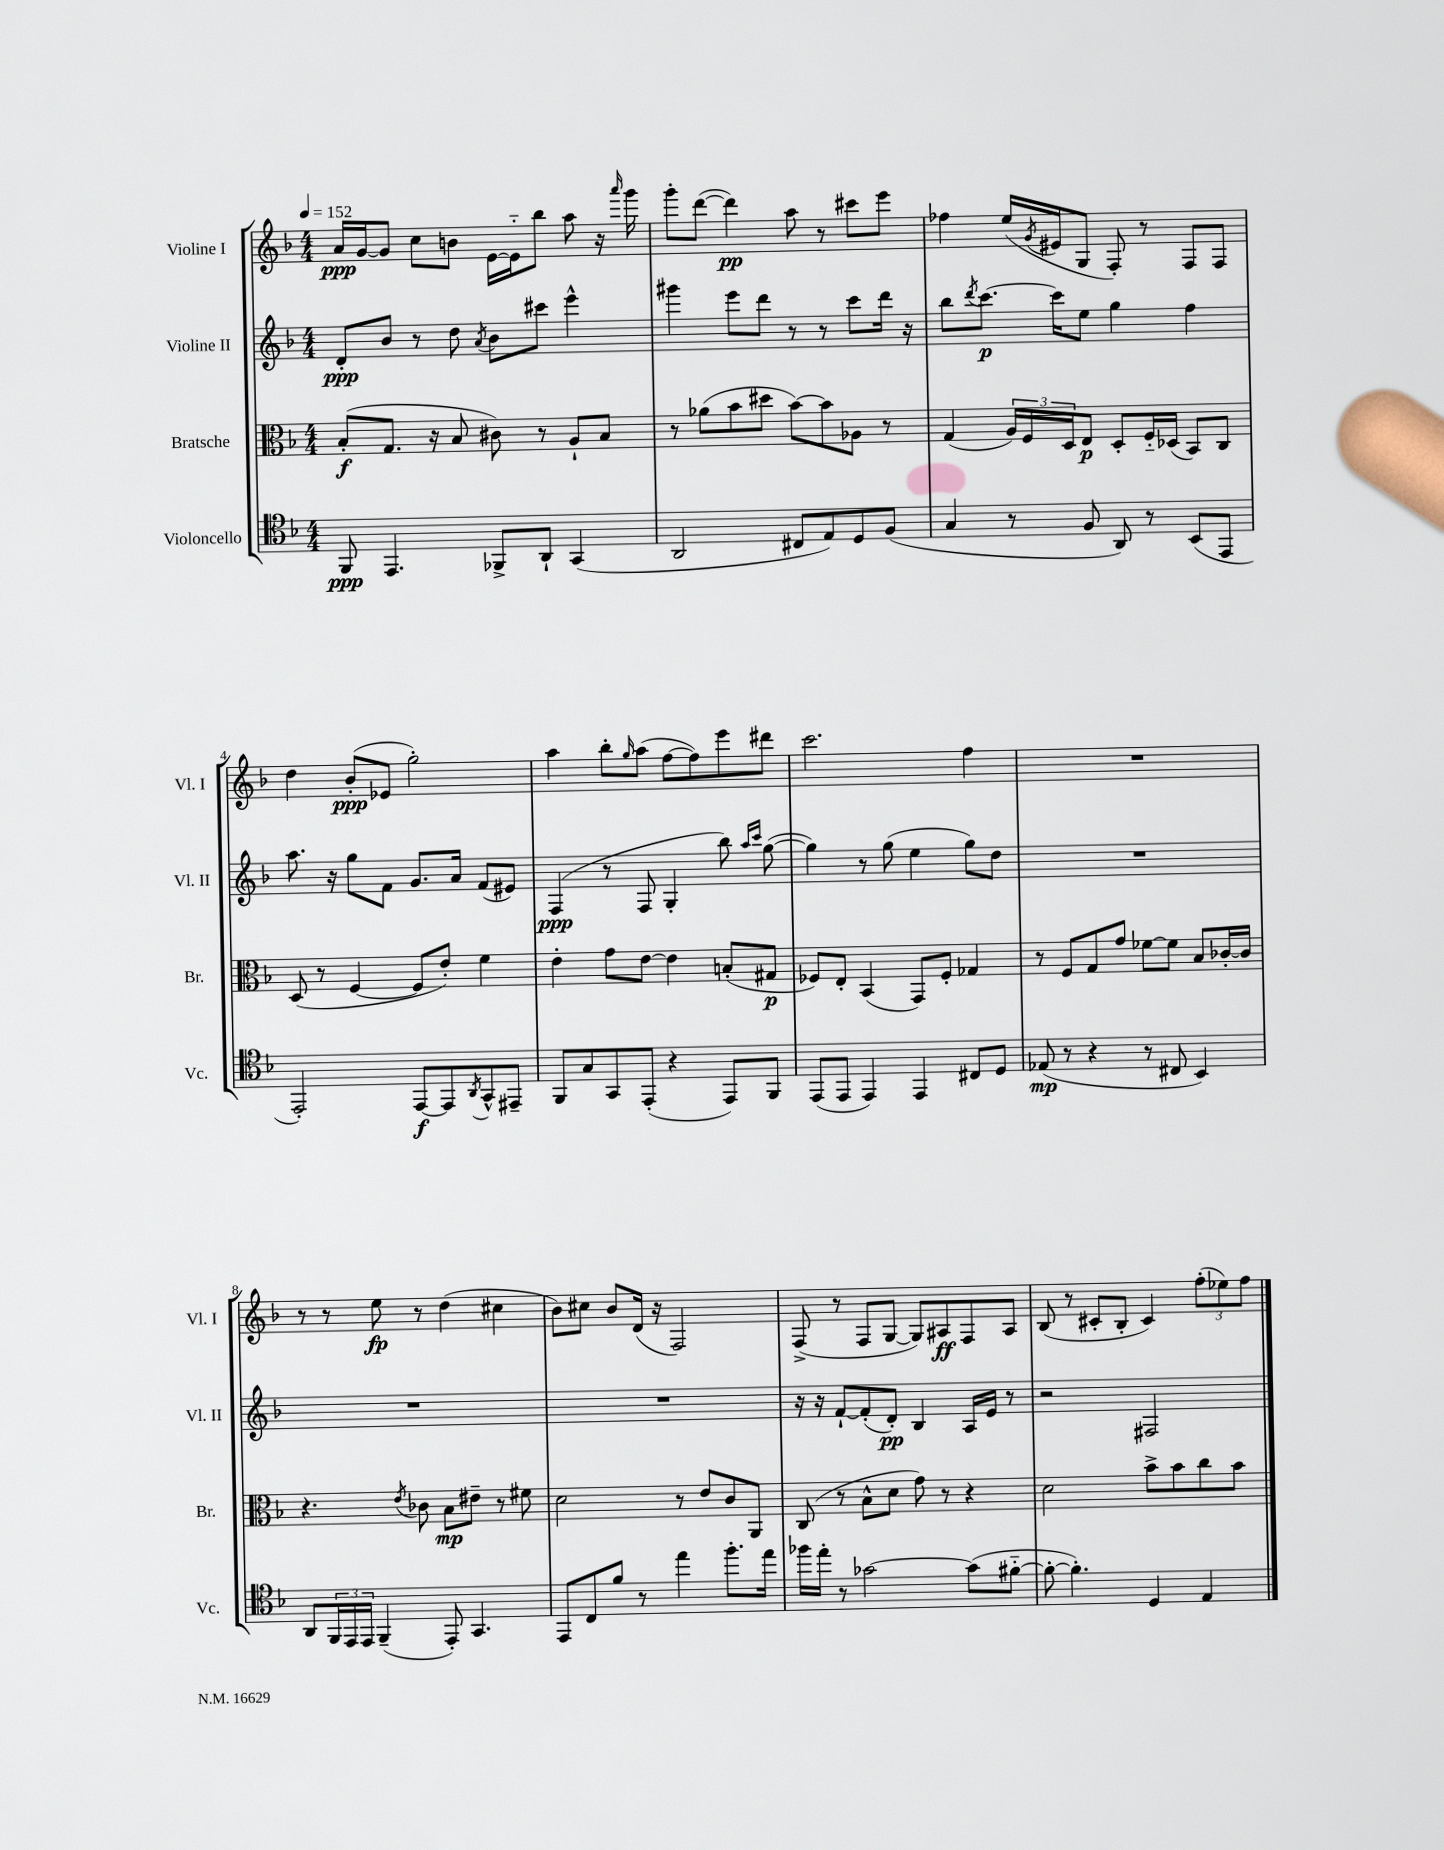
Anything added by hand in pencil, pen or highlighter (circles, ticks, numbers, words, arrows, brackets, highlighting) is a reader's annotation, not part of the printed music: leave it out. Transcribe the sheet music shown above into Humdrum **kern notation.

**kern	**dynam	**kern	**dynam	**kern	**dynam	**kern	**dynam
*part4	*part4	*part3	*part3	*part2	*part2	*part1	*part1
*staff4	*staff4	*staff3	*staff3	*staff2	*staff2	*staff1	*staff1
*I"Violoncello	*	*I"Bratsche	*	*I"Violine II	*	*I"Violine I	*
*I'Vc.	*	*I'Br.	*	*I'Vl. II	*	*I'Vl. I	*
*clefC4	*	*clefC3	*	*clefG2	*	*clefG2	*
*k[b-]	*	*k[b-]	*	*k[b-]	*	*k[b-]	*
*M4/4	*	*M4/4	*	*M4/4	*	*M4/4	*
*MM152	*	*MM152	*	*MM152	*	*MM152	*
=1	=1	=1	=1	=1	=1	=1	=1
8FF/	ppp	(8B-'/L	f	8d'/L	ppp	16a/LL	ppp
.	.	.	.	.	.	[16g/J	.
4.EE/	.	8.G/J	.	8b-/J	.	8g/J]	.
.	.	.	.	8r	.	8cc\L	.
.	.	16r	.	.	.	.	.
.	.	8B-/	.	8dd\	.	8bn\J	.
.	.	.	.	8qa/	.	.	.
8FF-X^/L	.	8c#X\)	.	8b-\L	.	[16e\LL	.
.	.	.	.	.	.	16e\J]	.
8AA`/J	.	8r	.	8ccc#X\J	.	8bb-\J	.
(4GG/	.	8A`/L	.	4eee^^\	.	8aa\	.
.	.	8B-/J	.	.	.	16r	.
.	.	.	.	.	.	16qqaaa/	.
.	.	.	.	.	.	16ggg\	.
=2	=2	=2	=2	=2	=2	=2	=2
2AA/	.	8r	.	4ggg#X\	.	8ggg'\L	.
.	.	(8a-X\L	.	.	.	([8ddd\J	.
.	.	8b-\	.	8eee\L	.	4ddd\])	pp
.	.	8dd#X\J	.	8ddd\J	.	.	.
8C#X/L	.	[8b-\L)	.	8r	.	8aa\	.
8E/)	.	8b-\]	.	8r	.	8r	.
8D/	.	8A-X\J	.	8ccc\L	.	8ccc#X\L	.
(8F/J	.	8r	.	16ddd\Jk	.	8eee\J	.
.	.	.	.	16r	.	.	.
=3	=3	=3	=3	=3	=3	=3	=3
4G/	.	(4G/	.	8bb-\L	.	4ff-X\	.
.	.	.	.	8qddd/	.	.	.
.	.	.	.	[8.ccc\J	p	.	.
8r	.	24A/LL)	.	.	.	(16ee/LL	.
.	.	24F/	.	.	.	.	.
.	.	.	.	.	.	8qg/	.
.	.	.	.	16ccc\KL]	.	16e#X/J	.
.	.	24D/J	.	.	.	.	.
8F/	.	8E/J	p	8ee\J	.	8G/J	.
8AA/)	.	8D'/L	.	4gg\	.	8F'/)	.
8r	.	16F/L	.	.	.	8r	.
.	.	(16D-X/JJ	.	.	.	.	.
(8BB-/L	.	8BB-/L)	.	4ff\	.	8F/L	.
8EE/J	.	8C/J	.	.	.	8F/J	.
!!LO:LB:g=z
=4	=4	=4	=4	=4	=4	=4	=4
2EE'/)	.	(8D/	.	8.aa\	.	4dd\	.
.	.	8r	.	.	.	.	.
.	.	.	.	16r	.	.	.
.	.	[4F/	.	8gg\L	.	(8b-'/L	ppp
.	.	.	.	8f\J	.	8e-X/J	.
[8EE/L	f	8F/L]	.	8.g/L	.	2gg'\)	.
8EE/]	.	8e'/J)	.	.	.	.	.
.	.	.	.	16a/Jk	.	.	.
8qAA/	.	.	.	.	.	.	.
8GG^^/	.	4f\	.	(8f/L	.	.	.
8EE#X~/J	.	.	.	8e#X/J)	.	.	.
=5	=5	=5	=5	=5	=5	=5	=5
8FF/L	.	4e'\	.	(4F/	ppp	4aa\	.
8G/	.	.	.	.	.	.	.
8GG/	.	8g\L	.	8r	.	8bb-'\L	.
.	.	.	.	.	.	16qqgg/	.
(8EE'/J	.	[8e\J	.	8F/	.	(8aa\J	.
4r	.	4e\]	.	4G'/	.	[8ff\L	.
.	.	.	.	.	.	8ff\])	.
8EE/L)	.	(8Bn'/L	.	8bb-\)	.	8eee\	.
.	.	.	.	16qqaa/LL	.	.	.
.	.	.	.	16qqccc/JJ	.	.	.
8FF/J	.	8G#X/J	p	([8gg\	.	8ddd#X\J	.
=6	=6	=6	=6	=6	=6	=6	=6
(8EE/L	.	8F-X/L)	.	4gg\])	.	2.ccc\	.
8EE/J	.	8E'/J	.	.	.	.	.
4EE/)	.	(4BB-/	.	8r	.	.	.
.	.	.	.	(8gg\	.	.	.
4EE/	.	8GG/L)	.	4ee\	.	.	.
.	.	8F-'/J	.	.	.	.	.
8C#X/L	.	4G-X/	.	8gg\L)	.	4ff\	.
8D/J	.	.	.	8dd\J	.	.	.
=7	=7	=7	=7	=7	=7	=7	=7
(8E-X/	mp	8r	.	1r	.	1r	.
8r	.	8F/L	.	.	.	.	.
4r	.	8G/	.	.	.	.	.
.	.	8g/J	.	.	.	.	.
8r	.	[8f-X\L	.	.	.	.	.
8C#X/	.	8f-\J]	.	.	.	.	.
4BB-/)	.	8B-/L	.	.	.	.	.
.	.	[16c-X'/L	.	.	.	.	.
.	.	16c-/JJ]	.	.	.	.	.
!!LO:LB:g=z
=8	=8	=8	=8	=8	=8	=8	=8
8AA/L	.	4.r	.	1r	.	8r	.
24FF/L	.	.	.	.	.	8r	.
24EE/	.	.	.	.	.	.	.
24EE/JJ	.	.	.	.	.	.	.
(4FF~/	.	.	.	.	.	8ee\	fp
.	.	8qe/	.	.	.	.	.
.	.	8c-X\	.	.	.	8r	.
8EE'/)	.	8B-\L	mp	.	.	(4dd\	.
4.GG/	.	8e#X~\J	.	.	.	.	.
.	.	8r	.	.	.	4cc#X\	.
.	.	8f#X\	.	.	.	.	.
=9	=9	=9	=9	=9	=9	=9	=9
8EE/L	.	2d\	.	1r	.	8b-\L)	.
8C/	.	.	.	.	.	8cc#X\J	.
8f/J	.	.	.	.	.	8b-/L	.
8r	.	.	.	.	.	(16d/Jk	.
.	.	.	.	.	.	16r	.
4ee\	.	8r	.	.	.	2F/)	.
.	.	8e/L	.	.	.	.	.
8.ff'\L	.	8c/	.	.	.	.	.
.	.	8AA/J	.	.	.	.	.
16ee\Jk	.	.	.	.	.	.	.
=10	=10	=10	=10	=10	=10	=10	=10
16ff-X\LL	.	(8C/	.	16r	.	(8F^/	.
16ee'\JJ	.	.	.	16r	.	.	.
8r	.	8r	.	[8f`/L	.	8r	.
[2g-X\	.	8B-^^\L	.	(8f'/]	.	8F/L	.
.	.	8d\J	.	8d'/J)	pp	[8G/J	.
.	.	8g\)	.	4B-/	.	8G/L])	.
.	.	8r	.	.	.	8A#X/	ff
(8g-\L]	.	4r	.	16A/LL	.	8F/	.
.	.	.	.	16e/JJ	.	.	.
[8f#X\J	.	.	.	8r	.	8A#/J	.
=11	=11	=11	=11	=11	=11	=11	=11
8f#'\_	.	2d\	.	2r	.	(8B-/	.
4.f#'\])	.	.	.	.	.	8r	.
.	.	.	.	.	.	8c#X'/L	.
.	.	.	.	.	.	8B-'/J	.
4D/	.	8b-^\L	.	2F#X/	.	4c#/)	.
.	.	8b-\	.	.	.	.	.
4E/	.	8cc\	.	.	.	(12ff'\L	.
.	.	.	.	.	.	12ee-X\)	.
.	.	8b-\J	.	.	.	.	.
.	.	.	.	.	.	12ff\J	.
==	==	==	==	==	==	==	==
*-	*-	*-	*-	*-	*-	*-	*-
